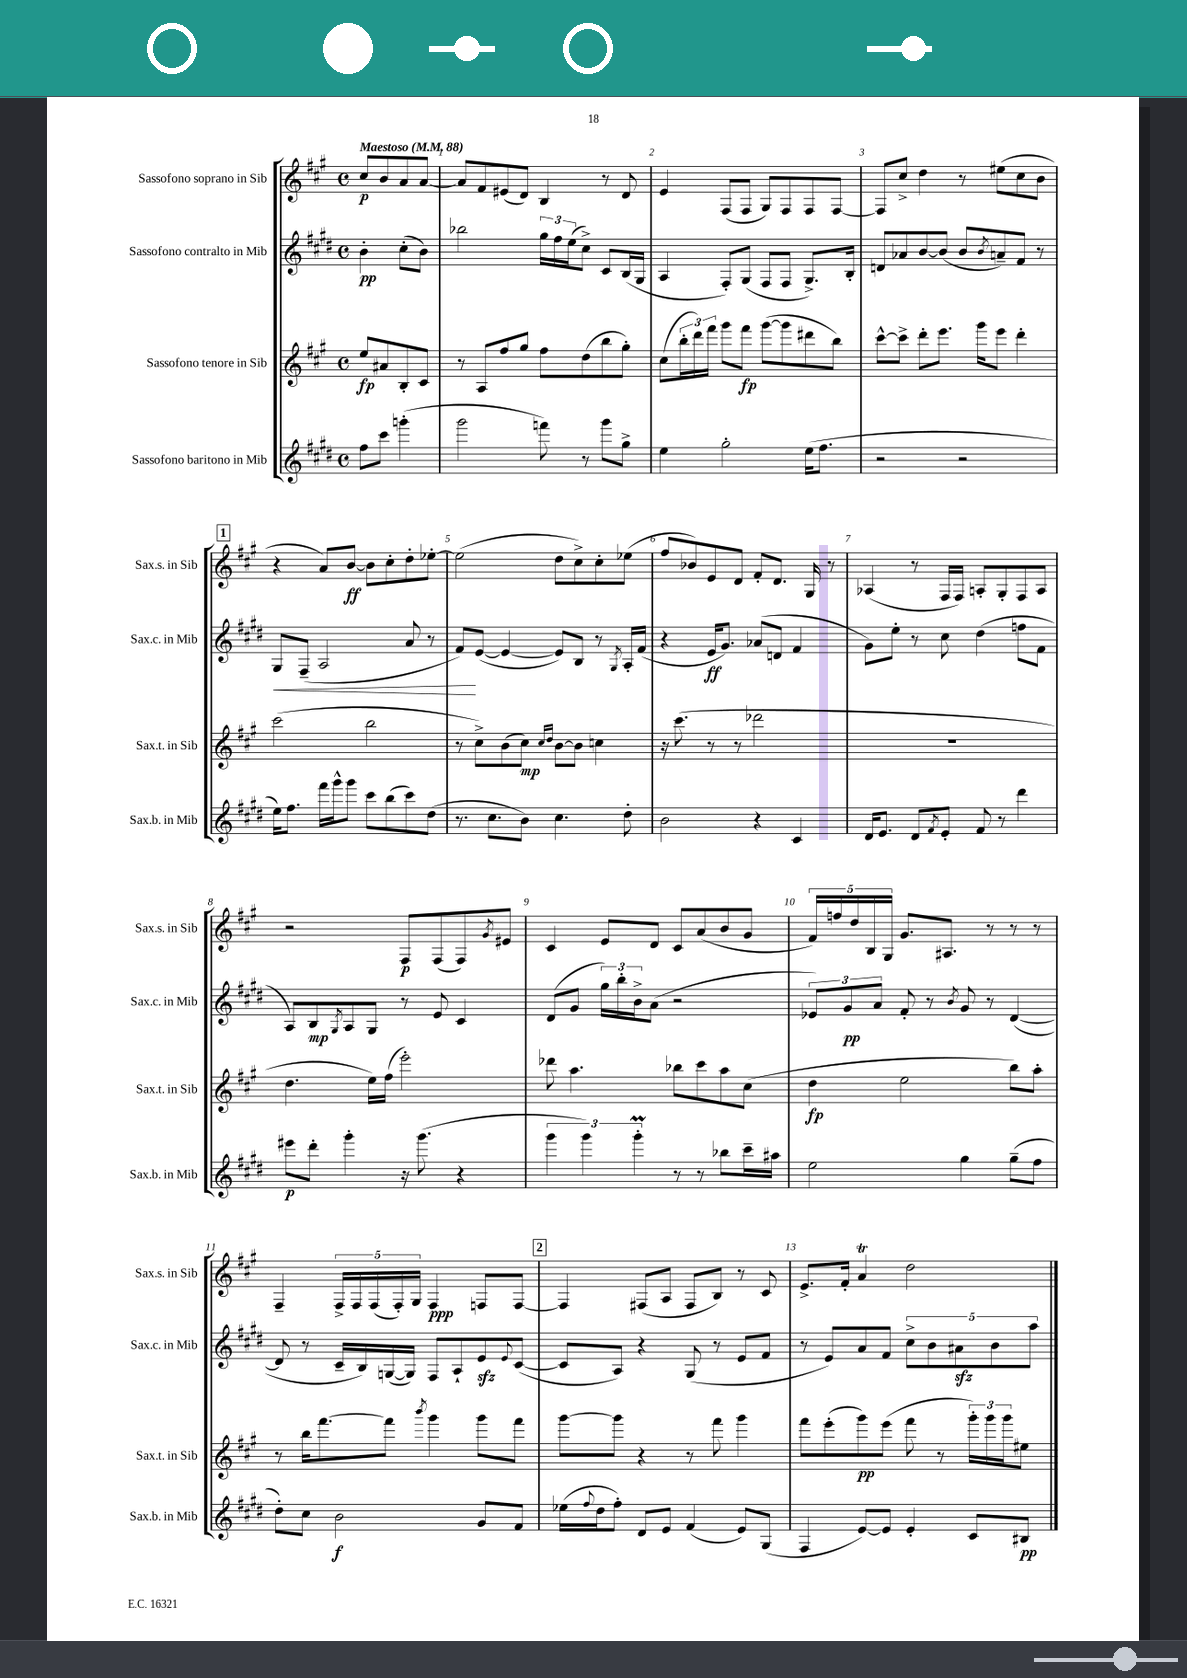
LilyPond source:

<<
\new StaffGroup <<
\new Staff = "s0" \with { instrumentName = "Sassofono soprano in Sib" shortInstrumentName = "Sax.s. in Sib" } {
    \clef treble \key a \major \defaultTimeSignature \time 4/4 \partial 2 \tempo "Maestoso" 4 = 88
    cis''8\p b'8 a'8 a'8~ |
    a'8 fis'8 eis'8( d'8) b4 r8 d'8 |
    e'4 fis8( fis8 gis8) fis8 fis8 fis8~ |
    fis8 cis''8-> d''4 r8 eis''8( cis''8 b'8 |
    \mark \markup { \box "1" } r4 a'8) b'8~\ff b'8 cis''8-. d''8-. ees''8~-. |
    ees''2( d''8 cis''8->) cis''8-. ees''8( |
    fis''8 bes'8) e'8 d'8 fis'8-. d'8. gis16 r8 |
    aes4( r8 fis16 fis16) a8-. gis8-. fis8 a8 |
    r2 fis8\p fis8( fis8) \acciaccatura { gis'8 } eis'8 |
    cis'4 e'8 d'8 cis'8 a'8( b'8 gis'8 |
    \tuplet 5/4 { fis'16) f''16 d''16 b16 gis16 } gis'8. ais8. r8 r8 r8 |
    fis4-- \tuplet 5/4 { fis16-> fis16 fis16( fis16-.) gis16 } fis4\ppp f8 f8~ |
    \mark \markup { \box "2" } f4 fis8( a8 fis8 b8) r8 cis'8 |
    e'8.-> fis'16-. a'4\trill d''2 \bar "|." |
}
\new Staff = "s1" \with { instrumentName = "Sassofono contralto in Mib" shortInstrumentName = "Sax.c. in Mib" } {
    \clef treble \key e \major \defaultTimeSignature \time 4/4 \partial 2
    b'4-.\pp cis''8-.( b'8) |
    bes''2 \tuplet 3/2 { gis''16 fis''16 e''16( } cis''8->) cis'8 b16( gis16 |
    a4 fis8-.) gis8( fis8 fis8 gis8.->) b16-. |
    d'8 aes'8 b'8~ b'8( b'8 \acciaccatura { b'8 } a'8--) fis'8 r8 |
    \mark \markup { \box "1" } gis8\< fis8--( a2 a'8 r8 |
    fis'8\!) e'8~( e'4~ e'8) b8 r8 \acciaccatura { gis8 } a16-. fis'16( |
    r4 e'16\ff gis'8.) aes'8( d'8 fis'4 |
    gis'8) e''8-. r8 cis''8 dis''4( f''8 fis'8 |
    a8) b8\mp \acciaccatura { gis8 } a8 gis8 r8 e'8 cis'4 |
    dis'8( gis'8 \tuplet 3/2 { gis''16) b''16-. b'16-> } a'8( r2 |
    \tuplet 3/2 { ees'8) gis'8\pp a'8 } fis'8-. r8 \acciaccatura { b'8 } gis'8 r8 dis'4~( |
    dis'8 r8 cis'16-- b16) g16~( g16) fis8 a8-! e'8\sfz \appoggiatura { e'8 } cis'8~( |
    \mark \markup { \box "2" } cis'8 a8) r4 gis8( r8 e'8 fis'8 |
    r8 e'8) a'8 fis'8 \tuplet 5/4 { cis''8-> b'8 ais'8\sfz b'8 a''8 } \bar "|." |
}
\new Staff = "s2" \with { instrumentName = "Sassofono tenore in Sib" shortInstrumentName = "Sax.t. in Sib" } {
    \clef treble \key a \major \defaultTimeSignature \time 4/4 \partial 2
    e''8\fp ais'8 b8-. cis'8 |
    r8 a8 fis''8 gis''8 fis''8 d''8( b''8 gis''8-.) |
    cis''8( \tuplet 3/2 { b''16-. d'''16) fis'''16 } gis'''8 fis'''8\fp gis'''8~( gis'''8 dis'''8 b''8) |
    cis'''8~-^ cis'''8-> d'''8-. e'''8. gis'''16 e'''8 d'''4-. |
    \mark \markup { \box "1" } cis'''2( b''2 |
    r8 cis''8->) b'8( cis''8\mp) \grace { cis''16 d''16 } b'8~ b'8 c''4 |
    r16 cis'''8.( r8 r8 des'''2 |
    R1 |
    d''4. e''16) fis''16( e'''2-.) |
    des'''8 a''4. bes''8 cis'''8 a''8 cis''8( |
    d''4\fp e''2 b''8) a''8-. |
    r8 b''16 fis'''8.~ fis'''8 \acciaccatura { b'''8 } gis'''4 gis'''8 fis'''8 |
    \mark \markup { \box "2" } gis'''8~ gis'''8 r4 r8 fis'''8 gis'''4 |
    fis'''8 e'''8-.( gis'''8\pp) e'''8( fis'''8 r8 \tuplet 3/2 { gis'''16-.) gis'''16 gis'''16 } eis''8 \bar "|." |
}
\new Staff = "s3" \with { instrumentName = "Sassofono baritono in Mib" shortInstrumentName = "Sax.b. in Mib" } {
    \clef treble \key e \major \defaultTimeSignature \time 4/4 \partial 2
    fis''8 cis'''8 g'''4-.( |
    gis'''2 f'''8) r8 gis'''8 gis''8-> |
    e''4 gis''2-. e''16( fis''8. |
    r2 r2 |
    \mark \markup { \box "1" } e''16) fis''8. fis'''16 gis'''16-^ gis'''8 cis'''8 b''8( cis'''8) dis''8( |
    r8. cis''8. b'8) cis''4. dis''8-. |
    b'2 r4 cis'4 |
    dis'16 e'8. dis'8 \acciaccatura { fis'8 } e'8-. fis'8 r8 dis'''4 |
    eis'''8\p dis'''8-. gis'''4-. r16 gis'''8.( r4 |
    \tuplet 3/2 { gis'''4 gis'''4) gis'''4-.\prall } r8 r8 bes''8 cis'''16-- ais''16 |
    e''2 gis''4 gis''8--( fis''8 |
    dis''8-.) cis''8 b'2\f gis'8 fis'8 |
    \mark \markup { \box "2" } ees''16( \appoggiatura { fis''8 } dis''16 fis''8-.) dis'8 e'8 fis'4( e'8) gis8( |
    fis4 e'8~) e'8 e'4-. cis'8 bis8\pp \bar "|." |
}
>>
>>
\layout { \context { \Score \override BarNumber.break-visibility = ##(#f #t #t) barNumberVisibility = #all-bar-numbers-visible } }
